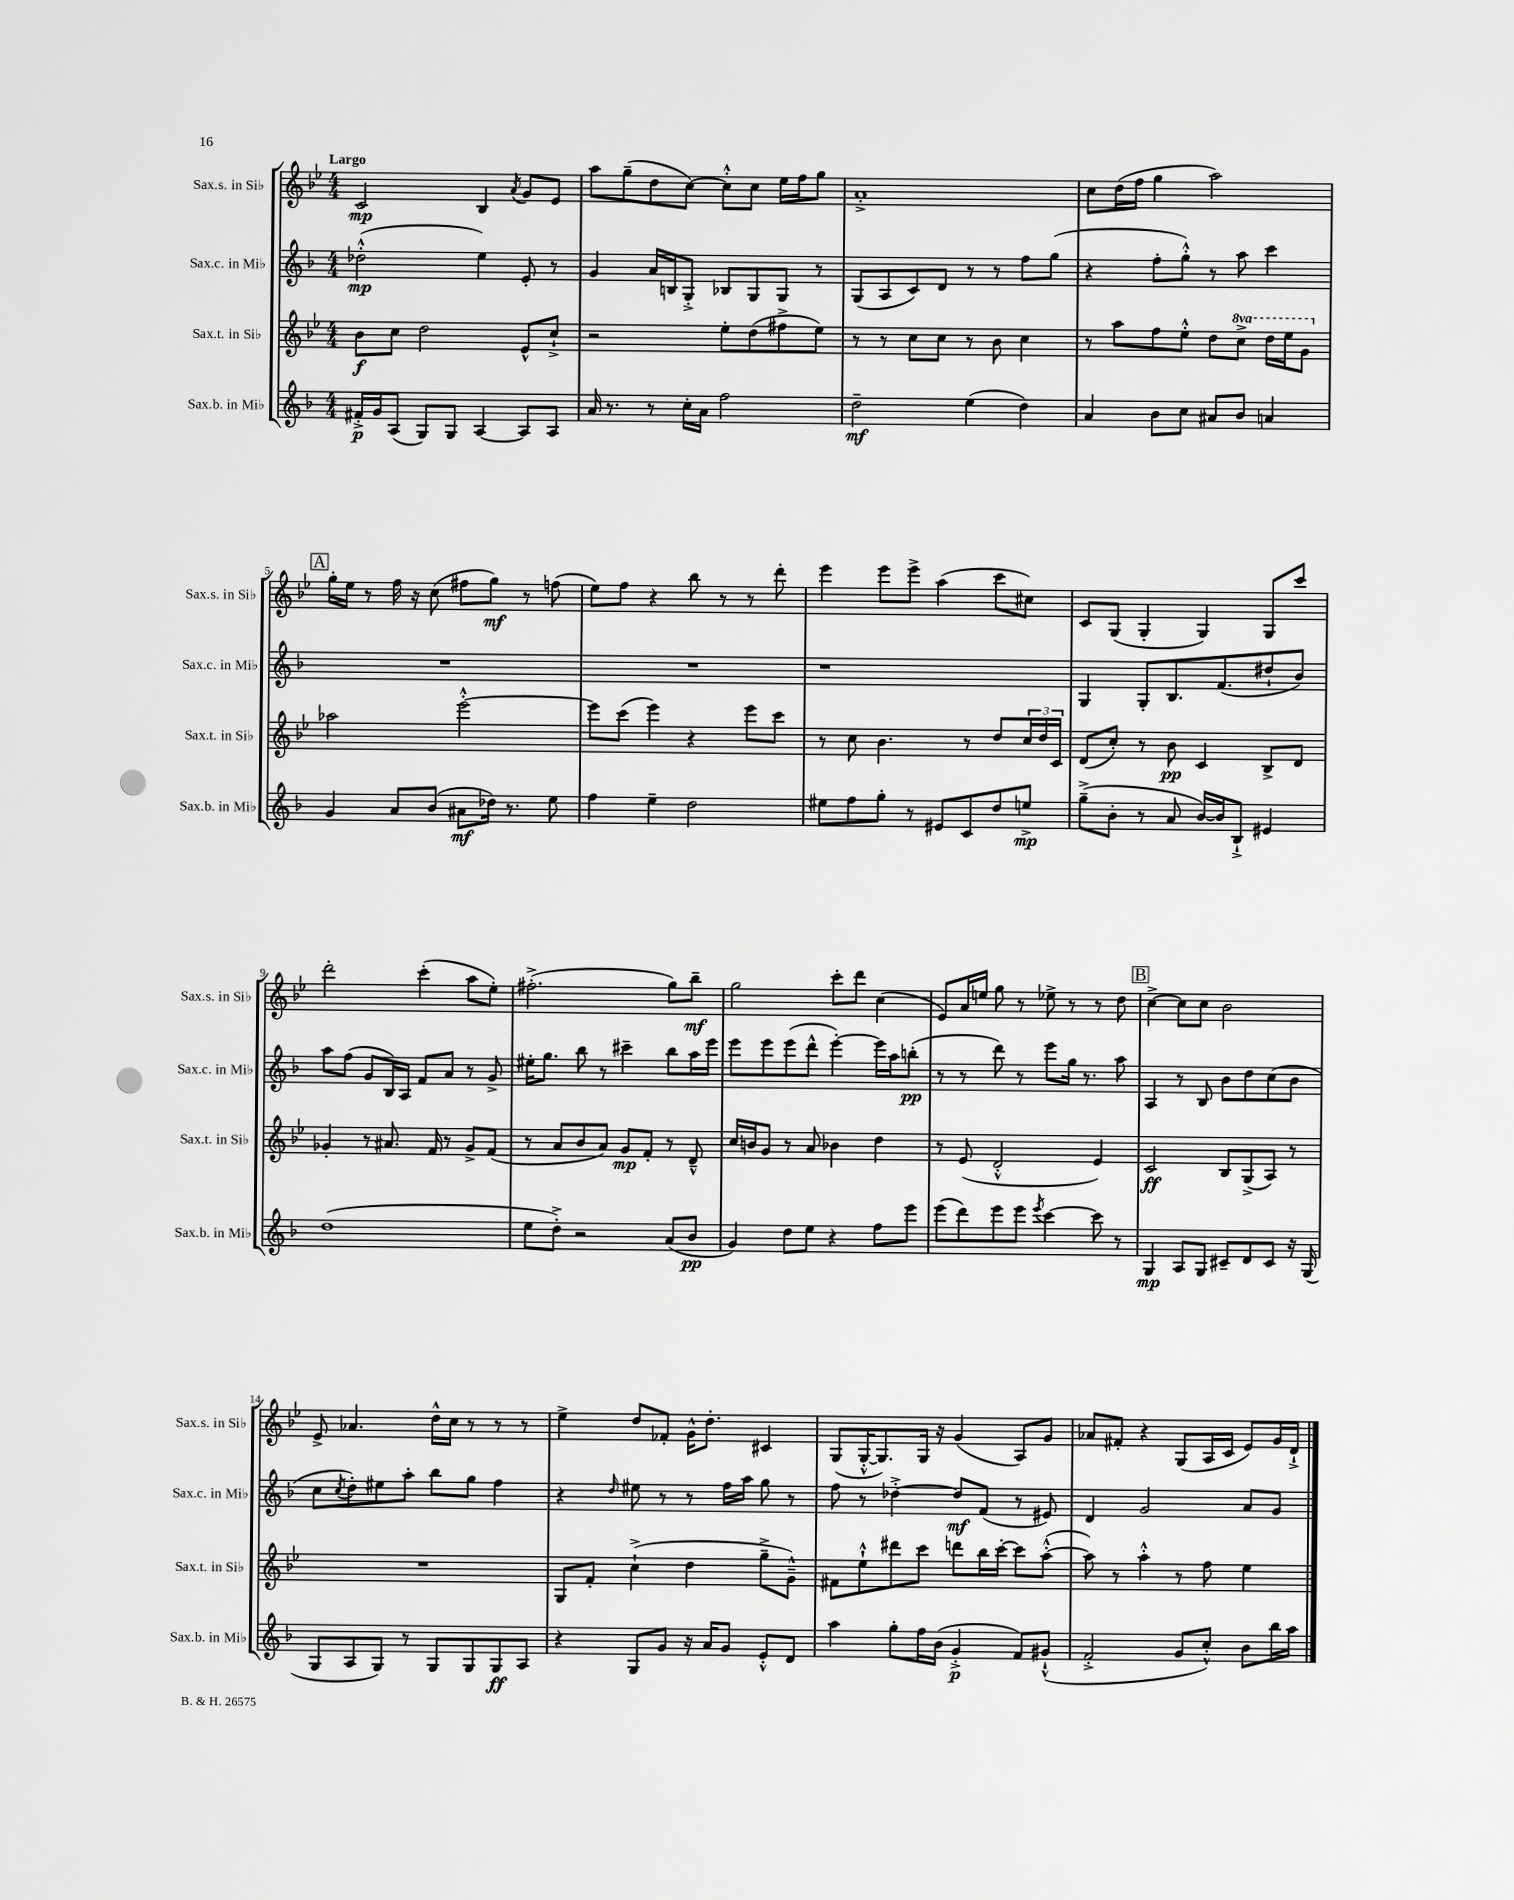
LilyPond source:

<<
\new StaffGroup <<
\new Staff = "s0" \with { instrumentName = "Sax.s. in Sib" shortInstrumentName = "Sax.s. in Sib" } {
    \clef treble \key bes \major \numericTimeSignature \time 4/4 \tempo "Largo"
    c'2\mp bes4 \acciaccatura { a'8 } g'8 ees'8 |
    a''8 g''8--( d''8 c''8~) c''8-.-^ c''8 ees''16 f''16 g''8 |
    a'1-.-> |
    c''8 d''16( f''16 g''4 a''2) |
    \mark \markup { \box "A" } g''16-. ees''16 r8 f''16 r16 c''8( fis''8 g''8\mf) r8 f''8( |
    ees''8) f''8 r4 bes''8 r8 r8 d'''8-. |
    ees'''4 ees'''8 ees'''8-> a''4( c'''8 cis''8) |
    c'8 g8( g4-. g4) g8 c'''8 |
    d'''2-. c'''4-.( a''8 ees''8-.) |
    fis''2.-.->( g''8) bes''8--\mf |
    g''2 c'''8-. d'''8 c''4( |
    ees'8) a'16 e''16 g''8 r8 ees''8-> r8 r8 d''8 |
    \mark \markup { \box "B" } c''4~-> c''8 c''8 bes'2 |
    ees'8-> aes'4. d''16-^ c''16 r8 r8 r8 |
    ees''4-> d''8 fes'8-. g'16-^ d''8.-. cis'4 |
    g8( g16~-.-^ g8.) g16 r16 g'4( a8) g'8 |
    aes'8 fis'8-. r4 g8( a16 c'16 ees'8) g'16 d'16-!-> \bar "|." |
}
\new Staff = "s1" \with { instrumentName = "Sax.c. in Mib" shortInstrumentName = "Sax.c. in Mib" } {
    \clef treble \key f \major \numericTimeSignature \time 4/4
    des''2-.-^\mp( e''4) e'8-. r8 |
    g'4 a'16 b16 g8-.-> bes8 g8 g8 r8 |
    g8( a8 c'8) d'8 r8 r8 f''8 g''8( |
    r4 f''8-. g''8-.-^) r8 a''8 c'''4 |
    \mark \markup { \box "A" } R1 |
    R1 |
    r1 |
    g4 g8-. bes8. f'8.( dis''8-! bes'8) |
    a''8 f''8( g'8 bes16) a16 f'8 a'8 r8 g'8-> |
    eis''16-. g''8. bes''8 r8 cis'''4-- bes''8 a''16 e'''16 |
    e'''8 e'''8 e'''8( d'''8-^ e'''4~-.) e'''16 a''16 b''8-.\pp( |
    r8 r8 d'''8) r8 e'''8 g''16 r8. a''8 |
    \mark \markup { \box "B" } a4 r8 bes8 bes'8 d''8 c''8( bes'8 |
    c''8 \acciaccatura { c''8 } d''8-.) eis''8 a''8-. bes''8 g''8 f''4 |
    r4 \grace { d''16 } eis''8 r8 r8 f''16 a''16 g''8 r8 |
    f''8 r8 des''4~-.-> des''8\mf f'8( r8 eis'8) |
    d'4 g'2 a'8 g'8 \bar "|." |
}
\new Staff = "s2" \with { instrumentName = "Sax.t. in Sib" shortInstrumentName = "Sax.t. in Sib" } {
    \clef treble \key bes \major \numericTimeSignature \time 4/4 \set Staff.ottavationMarkups = #ottavation-simple-ordinals
    bes'8\f c''8 d''2 ees'8-^ c''8-!-> |
    r2 ees''8-. d''8( fis''8-> ees''8) |
    r8 r8 c''8 c''8 r8 bes'8 c''4 |
    r8 a''8 f''8 ees''8-.-^ d''8 \ottava #1 c'''8-> d'''16 ees'''16 g''8 \ottava #0 |
    \mark \markup { \box "A" } aes''2 ees'''2~-.-^ |
    ees'''8 c'''8( ees'''4) r4 ees'''8 c'''8 |
    r8 c''8 bes'4. r8 d''8 \tuplet 3/2 { c''16 d''16 c'16 } |
    d'8( c''8-.) r8 bes'8\pp c'4 bes8-> d'8 |
    ges'4-. r8 ais'8. f'16 r8 ges'8-> f'8( |
    r8 a'8 bes'8 a'8) g'8\mp f'8-. r8 d'8---^ |
    c''16 b'16 g'8 r8 a'8 bes'4 d''4 |
    r8 ees'8( d'2-.-^ ees'4) |
    \mark \markup { \box "B" } c'2\ff bes8 g8->( a8) r8 |
    R1 |
    g8 f'8-. c''4-!->( d''4 g''8---> g'8---^) |
    fis'8 ees''8-!-^ dis'''8 c'''8 d'''8 bes''16 c'''16~-. c'''8 a''8~-.-^( |
    a''8) r8 a''4-.-^ r8 f''8 ees''4 \bar "|." |
}
\new Staff = "s3" \with { instrumentName = "Sax.b. in Mib" shortInstrumentName = "Sax.b. in Mib" } {
    \clef treble \key f \major \numericTimeSignature \time 4/4
    fis'16-.->\p g'16 a8( g8) g8 a4~ a8 a8 |
    a'16 r8. r8 c''16-. a'16 f''2 |
    d''2--\mf e''4( d''4) |
    a'4 bes'8 c''8 ais'8 bes'8 a'4 |
    \mark \markup { \box "A" } g'4 a'8 bes'8( ais'8\mf des''16) r8. e''8 |
    f''4 e''4-- d''2 |
    eis''8 f''8 g''8-. r8 eis'8 c'8 d''8 e''8->\mp |
    g''8--->( bes'8-. r8 a'8 bes'16~) bes'16 bes8-!-> eis'4 |
    d''1( |
    e''8 d''8-.->) r2 a'8( bes'8\pp |
    g'4) d''8 e''8 r4 f''8 e'''8 |
    e'''8( d'''8) e'''8 e'''8 \acciaccatura { e'''8 } c'''4~ c'''8 r8 |
    \mark \markup { \box "B" } g4\mp a8 g8 cis'8-- d'8 cis'8 r16 g16( |
    g8 a8 g8) r8 g8 g8 g8\ff a8 |
    r4 g8 g'8 r16 a'16 g'8 e'8-.-^ d'8 |
    a''4 g''8-. f''16 bes'16( g'4-.->\p f'8) gis'8-!-^( |
    f'2-.-> g'8 c''8-.-^) bes'8 bes''16 a''16 \bar "|." |
}
>>
>>
